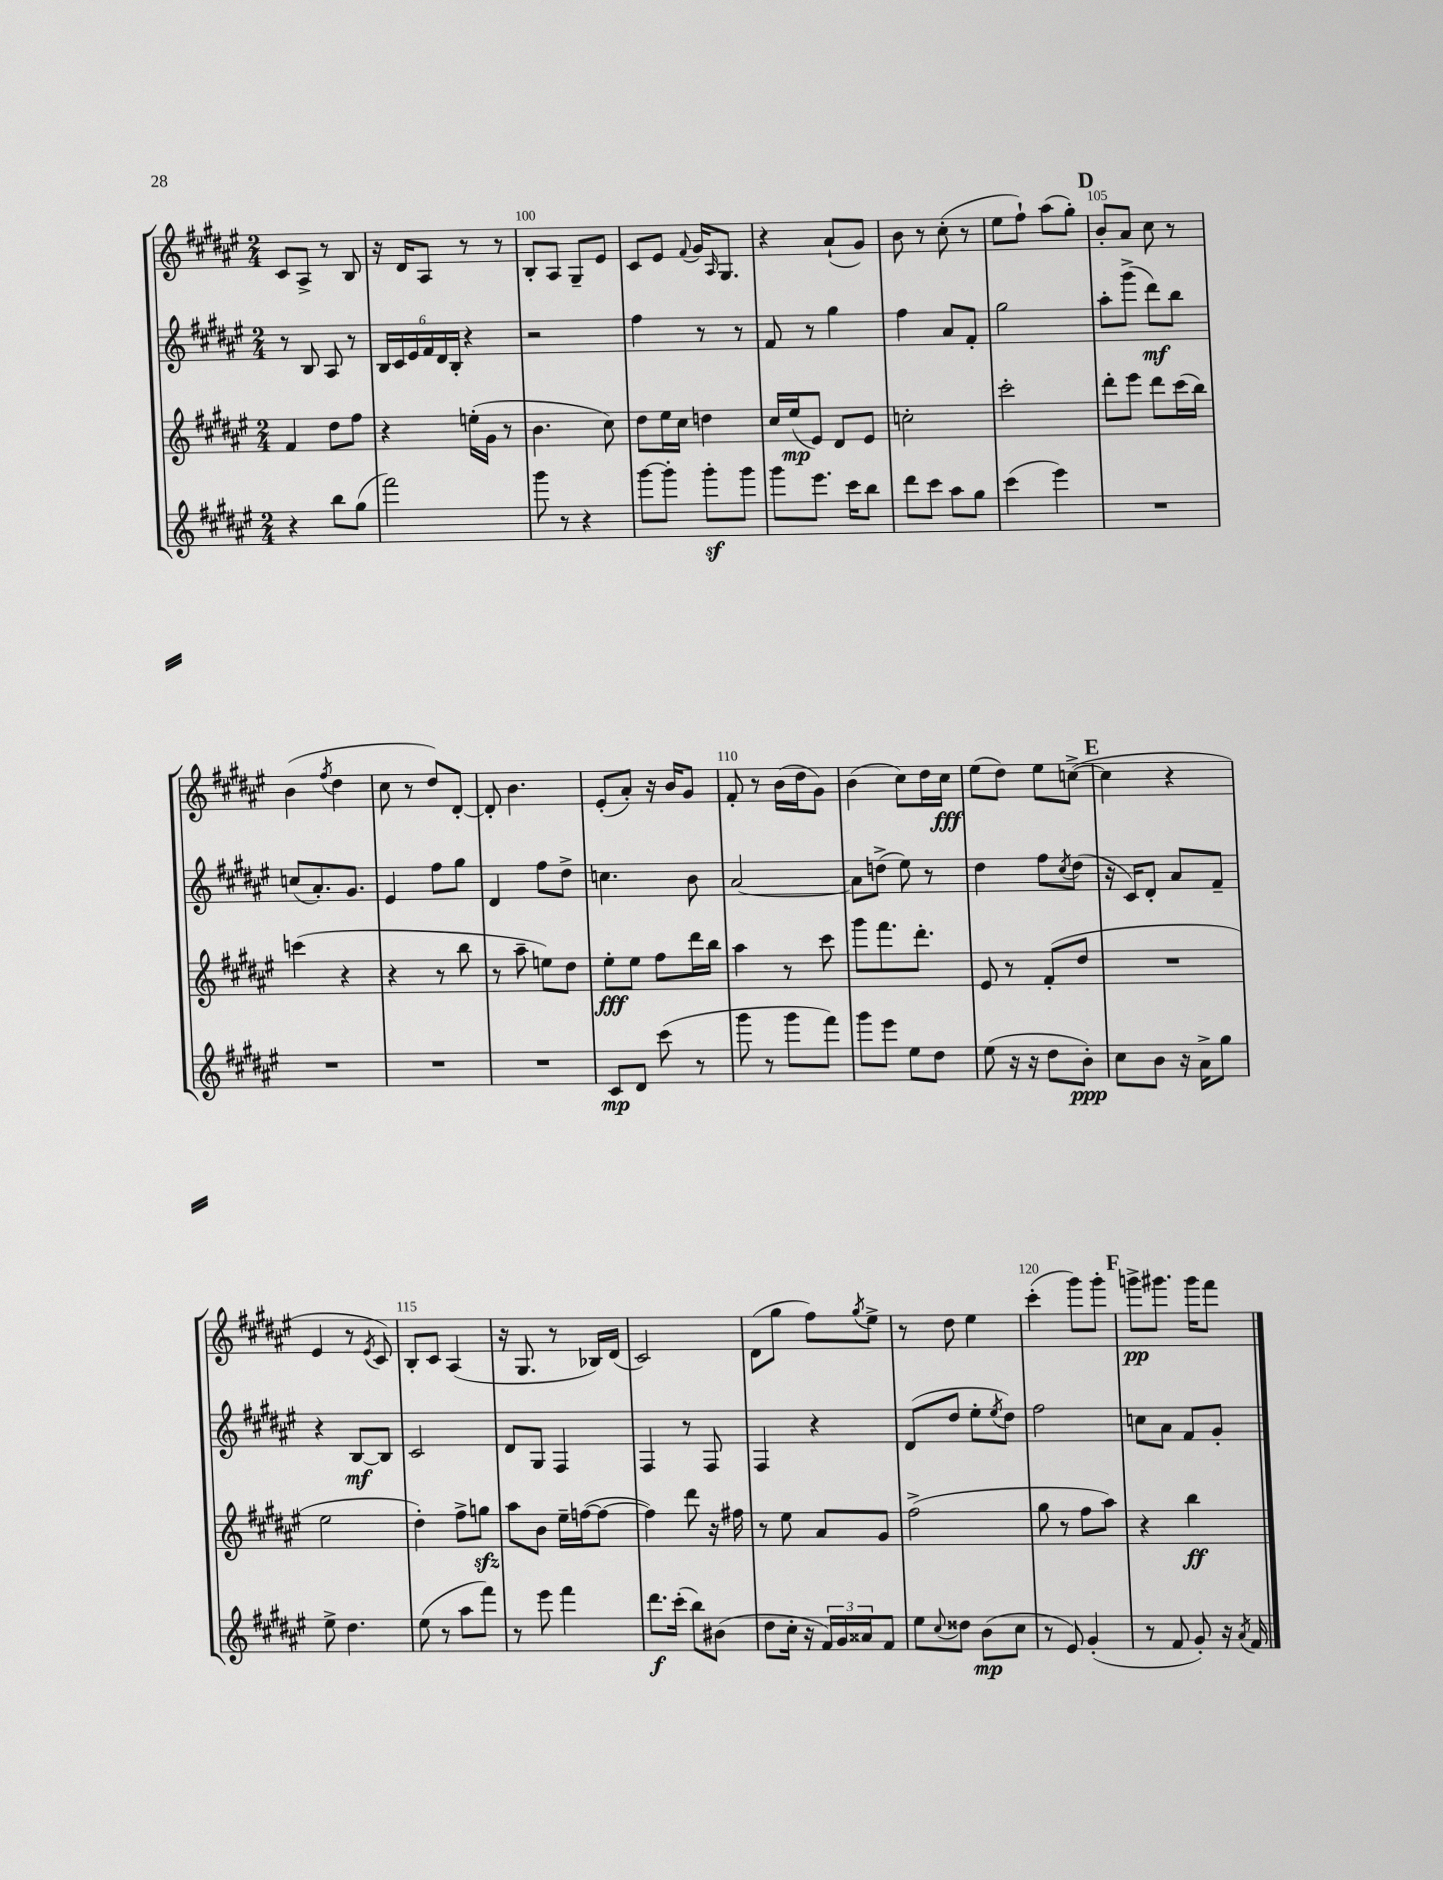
<<
\new StaffGroup <<
\new Staff = "s0" {
    \clef treble \key fis \major \numericTimeSignature \time 2/4
    cis'8 ais8-> r8 b8 |
    r16 dis'16 ais8 r8 r8 |
    b8-. ais8 gis8-- eis'8 |
    cis'8 eis'8 \appoggiatura { fis'8 } gis'16 \grace { ais16 } gis8. |
    r4 ais'8-!( gis'8) |
    b'8 r8 cis''8-.( r8 |
    eis''8 fis''8-!) ais''8( gis''8-.) |
    \mark \markup { \bold "D" } b'8-. ais'8 cis''8 r8 |
    b'4( \acciaccatura { fis''8 } dis''4 |
    cis''8 r8 dis''8) dis'8~-. |
    dis'8-. b'4. |
    eis'8-.( ais'8-.) r16 b'16 gis'8 |
    fis'8-. r8 b'16( dis''16 gis'8) |
    b'4( cis''8) dis''16 cis''16\fff |
    eis''8( dis''8) eis''8 c''8~->( |
    \mark \markup { \bold "E" } c''4 r4 |
    eis'4 r8 \acciaccatura { eis'8 } cis'8) |
    b8-. cis'8 ais4( |
    r16 gis8. r8 bes16) dis'16( |
    cis'2) |
    dis'8( gis''8 fis''8) \acciaccatura { gis''8 } eis''8-> |
    r8 dis''8 eis''4 |
    cis'''4-.( gis'''8) gis'''8-. |
    \mark \markup { \bold "F" } g'''8->\pp gis'''8. gis'''16 fis'''8 \bar "|." |
}
\new Staff = "s1" {
    \clef treble \key fis \major \numericTimeSignature \time 2/4
    r8 b8 ais8 r8 |
    \tuplet 6/4 { b16 cis'16 eis'16 fis'16 dis'16 b16-. } r4 |
    r2 |
    fis''4 r8 r8 |
    fis'8 r8 gis''4 |
    fis''4 ais'8 fis'8-. |
    gis''2 |
    \mark \markup { \bold "D" } ais''8-. gis'''8->( dis'''8\mf) b''8 |
    c''8( ais'8.-.) gis'8. |
    eis'4 fis''8 gis''8 |
    dis'4 fis''8 dis''8-> |
    c''4. b'8 |
    ais'2~ |
    ais'8 d''8->( eis''8) r8 |
    dis''4 fis''8 \acciaccatura { cis''8 } dis''8( |
    \mark \markup { \bold "E" } r16 cis'16) dis'8-. ais'8 fis'8-- |
    r4 b8~\mf b8 |
    cis'2 |
    dis'8 gis8 fis4 |
    fis4 r8 fis8 |
    fis4 r4 |
    dis'8( dis''8 eis''8-. \acciaccatura { eis''8 } dis''8) |
    fis''2 |
    \mark \markup { \bold "F" } c''8 ais'8 fis'8 gis'8-. \bar "|." |
}
\new Staff = "s2" {
    \clef treble \key fis \major \numericTimeSignature \time 2/4
    fis'4 dis''8 fis''8 |
    r4 e''16-.( gis'16 r8 |
    b'4. cis''8) |
    dis''8 eis''16 cis''16 d''4 |
    cis''16 eis''16\mp( eis'8) dis'8 eis'8 |
    c''2-. |
    cis'''2-. |
    \mark \markup { \bold "D" } dis'''8-. eis'''8 dis'''8 cis'''16( b''16) |
    c'''4( r4 |
    r4 r8 b''8 |
    r8 ais''8-- e''8) dis''8 |
    eis''8-.\fff eis''8 fis''8 dis'''16 b''16 |
    ais''4 r8 cis'''8 |
    gis'''8 fis'''8. dis'''8.-. |
    eis'8 r8 fis'8-.( dis''8 |
    \mark \markup { \bold "E" } R2 |
    eis''2 |
    dis''4-.) fis''8-> g''8\sfz |
    ais''8 b'8 eis''16-- f''16~( f''8~ |
    f''4) dis'''8 r16 fis''16 |
    r8 eis''8 ais'8 gis'8 |
    fis''2->( |
    gis''8 r8 fis''8 ais''8) |
    \mark \markup { \bold "F" } r4 b''4\ff \bar "|." |
}
\new Staff = "s3" {
    \clef treble \key fis \major \numericTimeSignature \time 2/4
    r4 b''8 gis''8( |
    fis'''2) |
    gis'''8 r8 r4 |
    gis'''8~ gis'''8-. gis'''8-.\sf gis'''8 |
    gis'''8 eis'''8. cis'''16 b''8 |
    dis'''8 cis'''8 ais''8 gis''8 |
    cis'''4( eis'''4) |
    \mark \markup { \bold "D" } R2 |
    R2 |
    R2 |
    R2 |
    cis'8\mp dis'8 cis'''8( r8 |
    gis'''8 r8 gis'''8 fis'''8) |
    gis'''8 eis'''8 eis''8 dis''8 |
    eis''8( r16 r16 dis''8 b'8-.\ppp) |
    \mark \markup { \bold "E" } cis''8 b'8 r16 ais'16-> gis''8 |
    eis''8-> dis''4. |
    eis''8( r8 ais''8 fis'''8) |
    r8 eis'''8 fis'''4 |
    dis'''8.\f cis'''16-.( b''8) bis'8( |
    dis''8 cis''16-. r16 \tuplet 3/2 { fis'16) gis'16 aisis'16 } fis'8 |
    eis''8 \appoggiatura { cis''8 } disis''8 b'8\mp( cis''8 |
    r8 eis'8) gis'4-.( |
    \mark \markup { \bold "F" } r8 fis'8 gis'8-.) r16 \acciaccatura { ais'8 } fis'16 \bar "|." |
}
>>
>>
\layout { \context { \Score currentBarNumber = #98 \override BarNumber.break-visibility = ##(#f #t #t) barNumberVisibility = #(every-nth-bar-number-visible 5) } }
